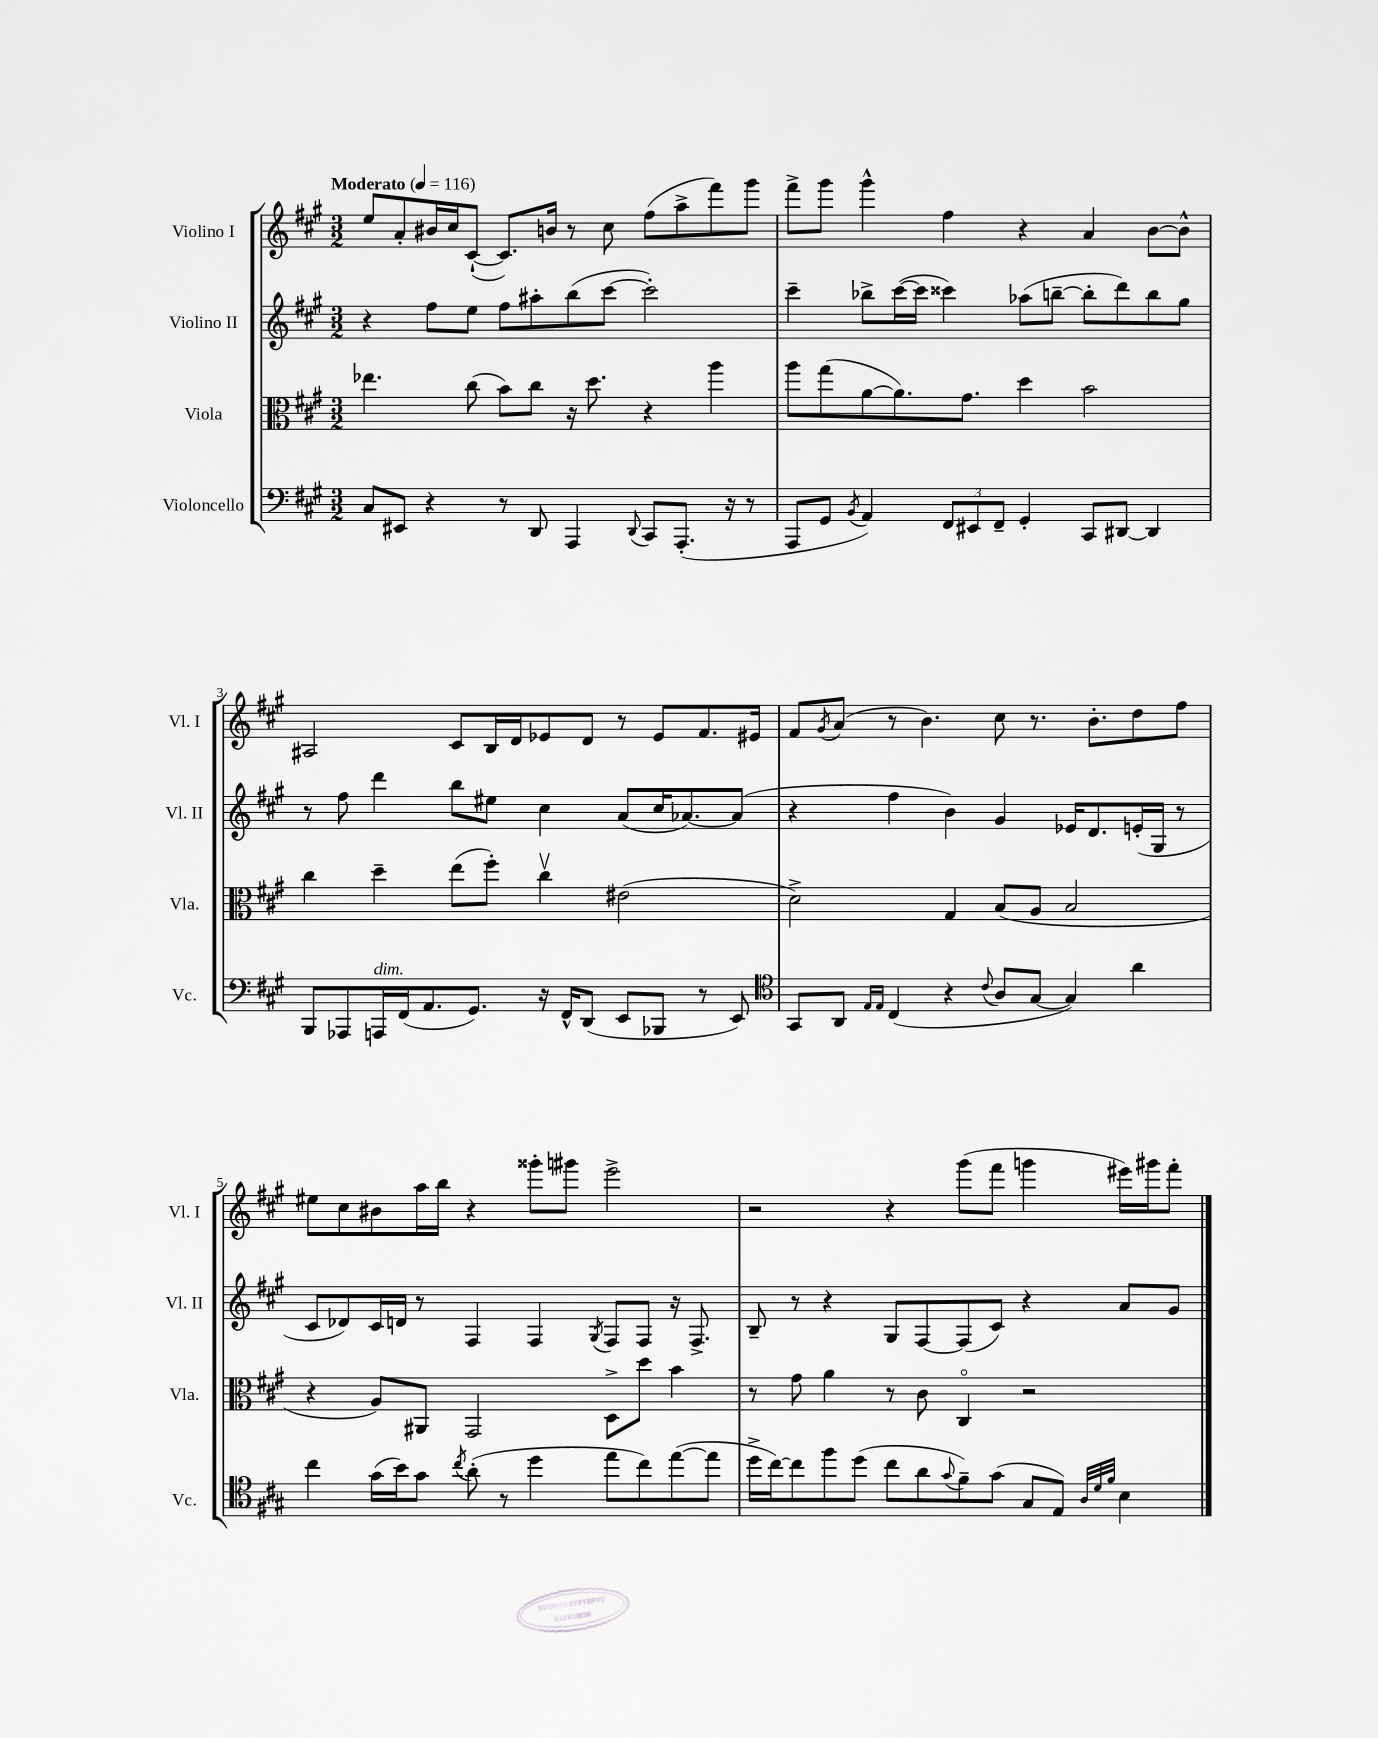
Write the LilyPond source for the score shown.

<<
\new StaffGroup <<
\new Staff = "s0" \with { instrumentName = "Violino I" shortInstrumentName = "Vl. I" } {
    \clef treble \key a \major \numericTimeSignature \time 3/2 \tempo "Moderato" 4 = 116
    e''8 a'8-. bis'16 cis''16 cis'8~-!( cis'8.) b'16 r8 cis''8 fis''8( a''8-> fis'''8) gis'''8 |
    fis'''8-> gis'''8 gis'''4-^ fis''4 r4 a'4 b'8~ b'8-^ |
    ais2 cis'8 b16 d'16 ees'8 d'8 r8 ees'8 fis'8. eis'16 |
    fis'8 \acciaccatura { gis'8 } a'8( r8 b'4.) cis''8 r8. b'8.-. d''8 fis''8 |
    eis''8 cis''8 bis'8 a''16 b''16 r4 gisis'''8-. gis'''8 e'''2-> |
    r2 r4 gis'''8( fis'''8 g'''4 eis'''16) gis'''16 fis'''8-. \bar "|." |
}
\new Staff = "s1" \with { instrumentName = "Violino II" shortInstrumentName = "Vl. II" } {
    \clef treble \key a \major \numericTimeSignature \time 3/2
    r4 fis''8 e''8 fis''8 ais''8-. b''8( cis'''8~ cis'''2-.) |
    cis'''4-- bes''8-> cis'''16~( cis'''16 cisis'''4) aes''8( b''8~-- b''8-. d'''8) b''8 gis''8 |
    r8 fis''8 d'''4 b''8 eis''8 cis''4 a'8( cis''16 aes'8.~) aes'8( |
    r4 fis''4 b'4) gis'4 ees'16 d'8. e'16-.( gis16 r8 |
    cis'8 des'8) cis'16 d'16 r8 fis4 fis4 \acciaccatura { gis8 } fis8 fis8 r16 fis8.-> |
    b8-- r8 r4 gis8 fis8~ fis8( cis'8) r4 a'8 gis'8 \bar "|." |
}
\new Staff = "s2" \with { instrumentName = "Viola" shortInstrumentName = "Vla." } {
    \clef alto \key a \major \numericTimeSignature \time 3/2
    ees''4. cis''8( b'8) cis''8 r16 d''8. r4 a''4 |
    a''8 gis''8( a'8~ a'8.) gis'8. d''4 b'2 |
    cis''4 d''4-- e''8( fis''8-.) cis''4\upbow eis'2( |
    d'2->) gis4 b8( a8 b2 |
    r4 a8) ais,8 gis,2 d8-> d''8 b'4 |
    r8 gis'8 a'4 r8 cis'8 cis4\flageolet r2 \bar "|." |
}
\new Staff = "s3" \with { instrumentName = "Violoncello" shortInstrumentName = "Vc." } {
    \clef bass \key a \major \numericTimeSignature \time 3/2
    cis8 eis,8 r4 r8 d,8 a,,4 \appoggiatura { d,8 } cis,8 a,,8.-.( r16 r8 |
    a,,8 gis,8 \acciaccatura { b,8 } a,4) \tuplet 3/2 { fis,8 eis,8 fis,8-- } gis,4-. cis,8 dis,8~ dis,4 |
    b,,8 aes,,8 a,,16^\markup { \italic "dim." } fis,16( a,8. gis,8.) r16 fis,16-^ d,8( e,8 bes,,8 r8 e,8) |
    \clef tenor gis,8 a,8 \grace { e16 e16 } cis4( r4 \appoggiatura { cis'8 } a8 gis8~ gis4) a'4 |
    cis''4 gis'16( b'16) gis'8 \acciaccatura { cis''8 } a'8-.( r8 d''4 e''8 cis''8) e''8~( e''8 |
    d''16-> cis''16~) cis''8 fis''8 d''8( cis''8 a'8 \appoggiatura { gis'8 } fis'8--) gis'8( gis8 e8) \grace { a32 d'32 fis'32 } b4 \bar "|." |
}
>>
>>
